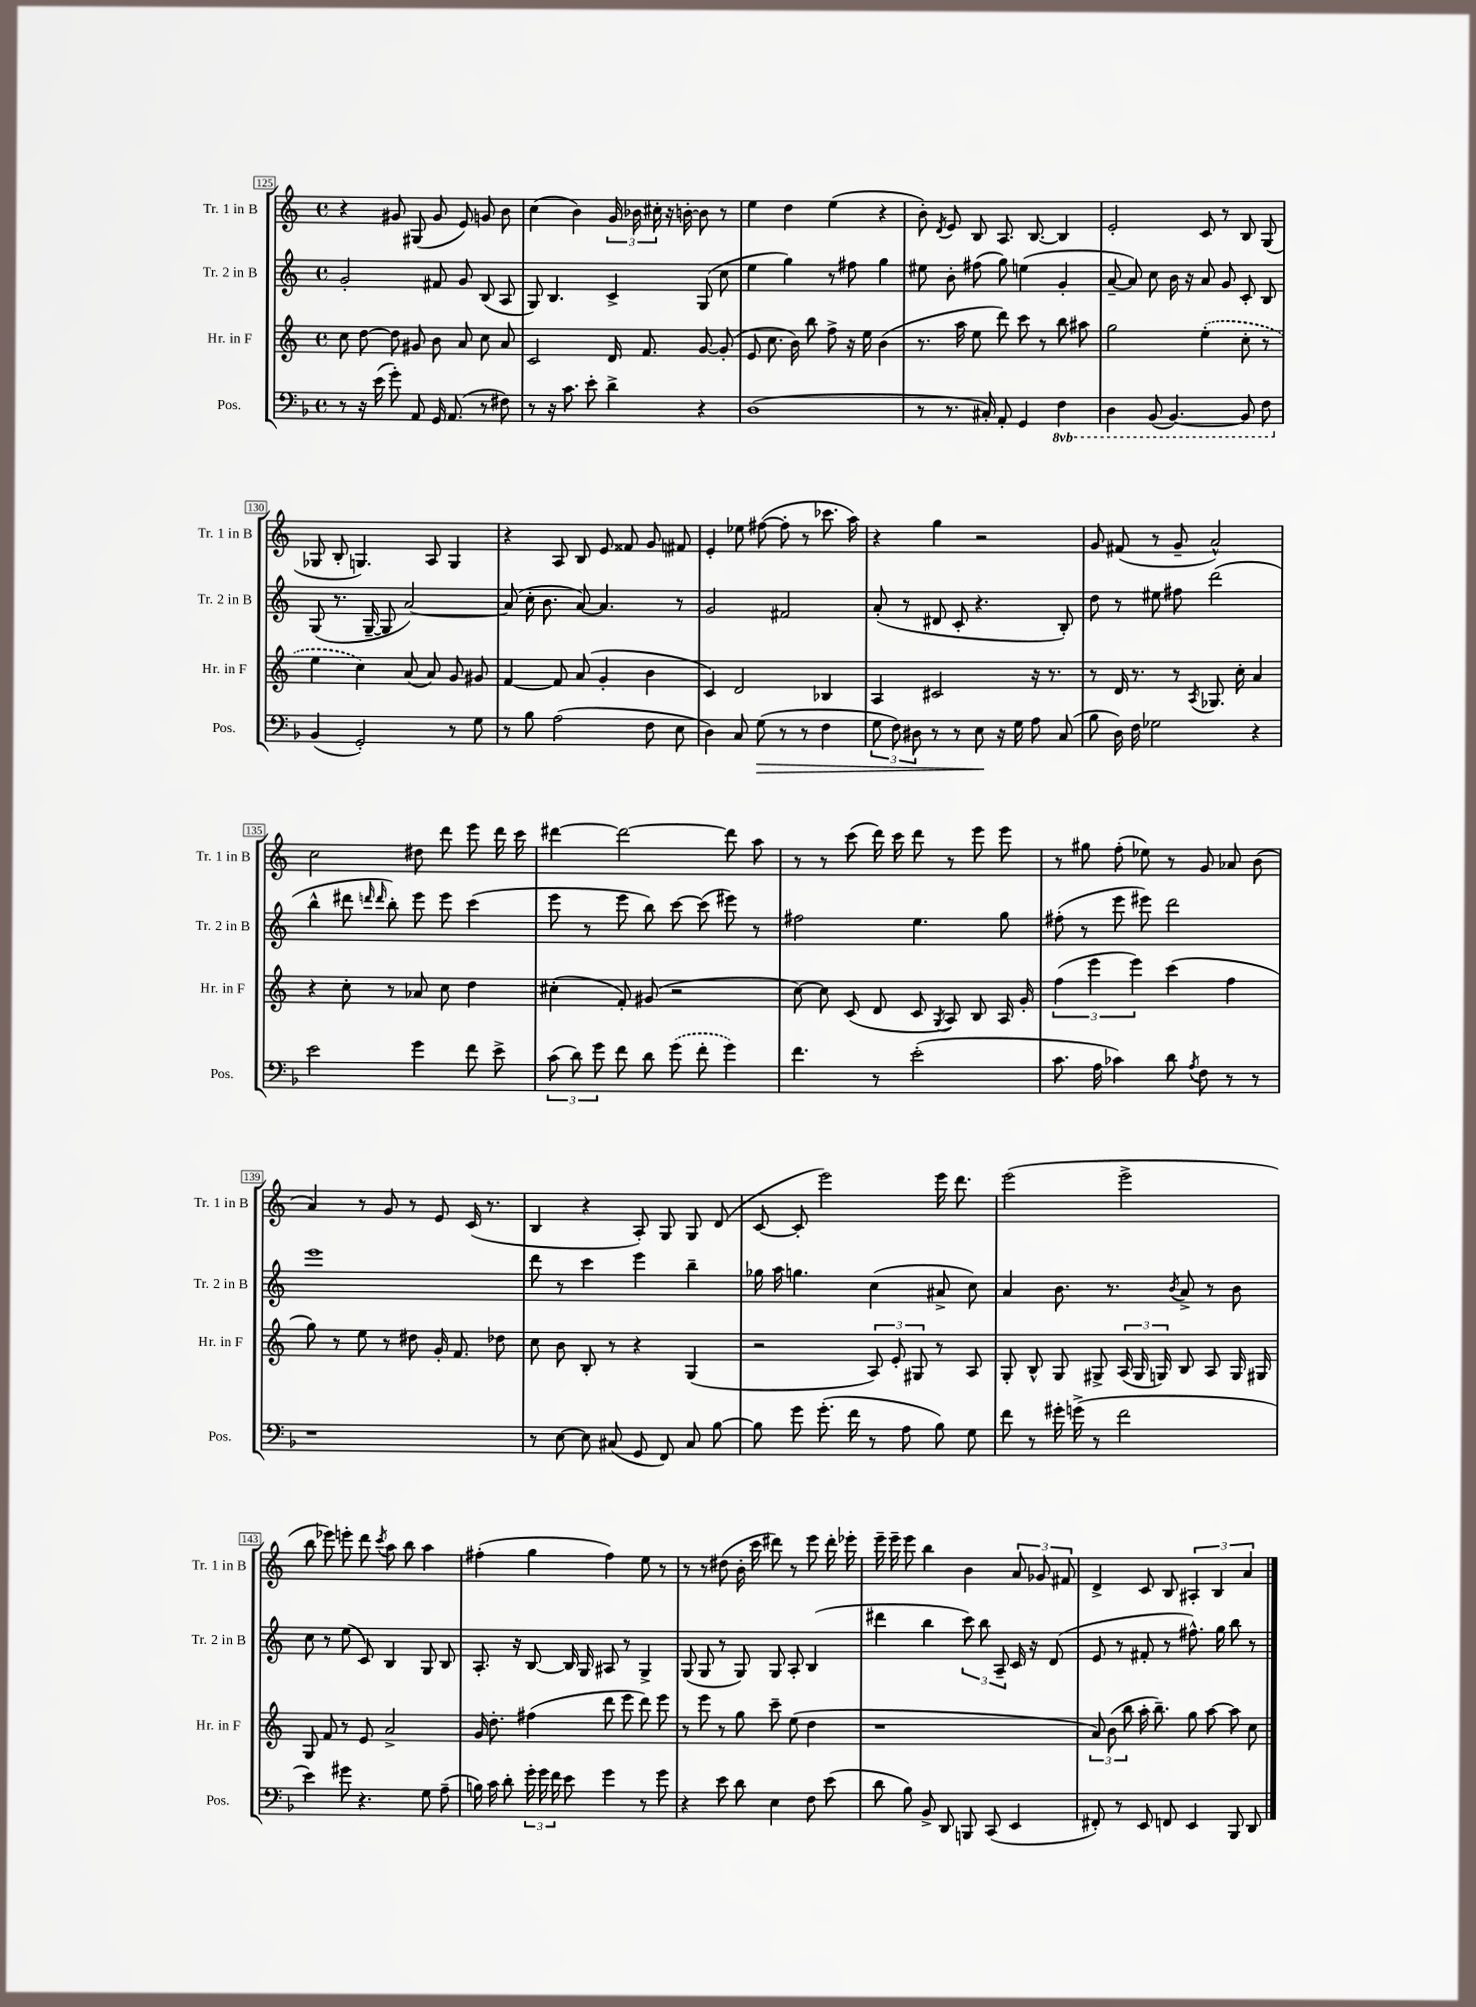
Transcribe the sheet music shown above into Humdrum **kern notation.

**kern	**kern	**kern	**kern
*staff4	*staff3	*staff2	*staff1
*clefF4	*clefG2	*clefG2	*clefG2
*k[b-]	*k[]	*k[]	*k[]
*M4/4	*M4/4	*M4/4	*M4/4
*met(c)	*met(c)	*met(c)	*met(c)
8r	8cc	2g'	4r
16r	[8dd	.	.
(16e	.	.	.
8g')	8dd]	.	8g#
8AA	8g#	.	(8G#
16GG	8b	8f#	8g#
(8.AA	.	.	.
.	8a	8g	8e)
8r	8cc	(8B	8g
8F#)	8a	8A	8b
=	=	=	=
8r	2c	8G)	(4cc
16r	.	4.B	.
8.c	.	.	.
.	.	.	4b)
8e'	.	.	.
4d^	16d	4c^	24g
.	.	.	24b-
.	8.f	.	.
.	.	.	24cc#'
.	.	.	16r
.	.	.	[16b'
4r	[8g	(8G	8b]
.	(8g']	8cc	8r
=	=	=	=
(1D	8e	4ee	4ee
.	8.cc	.	.
.	.	4gg)	4dd
.	16b)	.	.
.	8bb	.	.
.	8ff^	8r	(4ee
.	16r	8ff#	.
.	16ee	.	.
.	(4b	4gg	4r
=	=	=	=
8r	8.r	8ee#	8b')
.	.	.	8qd
8.r	.	8b'	8e
.	16aa	.	.
.	8ee	(8ff#	8B
16C#')	.	.	.
8AA'	8ddd)	8gg)	8.A
4GG	8ccc	(4ee	.
.	.	.	[8.B
.	8r	.	.
4FF	8bb	4g'	4B]
.	8aa#	.	.
=	=	=	=
4DD	2gg	[8a~	2e'
.	.	8a])	.
(8BBB-	.	8cc	.
[4.BBB-)	.	16b	.
.	.	16r	.
.	(4ee'	8a	8c
.	.	8g	8r
8BBB-]	8cc'	8c'	8B
8FF	8r	8B	(8G
=	=	=	=
(4BB-	4ee	(8G	8G-
.	.	8.r	8B'
2GG')	4cc)	.	4.G)
.	.	[16G~	.
.	.	8G]	.
.	(8a	[2a)	.
.	8a)	.	8A
8r	8g	.	4G
8G	8g#	.	.
=	=	=	=
8r	[4f	(8a]	4r
8B-	.	16cc'	.
.	.	8.b	.
(2A	8f]	.	8A
.	(8a	[8a)	8B
.	4g'	4.a]	8e
.	.	.	8f##
8F	4b	.	8g
8E	.	8r	8f#
=	=	=	=
4D)	4c)	2g	4e'
8C	2d	.	8ee-
(8G	.	.	([8ff#
8r	.	2f#	8ff#']
8r	.	.	8r
4F	4B-	.	8.ccc-
.	.	.	16aa)
=	=	=	=
12G	4A	(8a'	4r
12F)	.	.	.
.	.	8r	.
12D#	.	.	.
8r	2c#	8d#	4gg
8r	.	8c'	.
8E	.	4.r	2r
16r	.	.	.
16G	.	.	.
8A	16r	.	.
.	8.r	.	.
(8C	.	8B')	.
=	=	=	=
8B-	8r	8dd	8g
16D)	16d	8r	(8f#
16F	8.r	.	.
2G-	.	8ee#	8r
.	8r	8ff#	8g~
.	8qA	.	.
.	8.G-	(2ddd	2a^^)
.	16cc'	.	.
4r	4a	.	.
=	=	=	=
2e	4r	4bb^^	2cc
.	8cc'	8ddd#	.
.	.	16qqddd	.
.	.	16qqddd	.
.	8r	8bb')	.
4g	8a-	8eee	8dd#
.	8cc	8eee	8ddd
8f	4dd	(4ccc	8eee
8e^	.	.	16ddd
.	.	.	16ccc
=	=	=	=
(12c	(4cc#'	8eee	[4ddd#
12d)	.	.	.
.	.	8r	.
12g	.	.	.
8f	8f')	8eee	2ddd#_
8d	(8g#	8bb)	.
(8g	2r	[8ccc	.
8f'	.	(8ccc]	.
4g)	.	8eee#)	8ddd#]
.	.	8r	8aa
=	=	=	=
4.f	[8cc)	2ff#	8r
.	8cc]	.	8r
.	(8c	.	(8ccc
8r	8d	.	16ddd)
.	.	.	16ccc
(2e'	8c	4.ee	8ddd
.	8qG	.	.
.	8A)	.	8r
.	8B	.	8eee
.	16A	8gg	8eee
.	16g'	.	.
=	=	=	=
8.c	(6ff	(8ff#'	8r
.	.	8r	8gg#
.	6eee	.	.
16A	.	.	.
4c-)	.	8eee	(8ff'
.	6eee)	.	.
.	.	8eee#)	8ee-)
8d	(4ccc	2ddd	8r
8qA	.	.	.
8F	.	.	8g
8r	4ff	.	8a-
8r	.	.	(8b
=	=	=	=
1r	8gg)	1eee	4a)
.	8r	.	.
.	8ee	.	8r
.	8r	.	8g
.	8dd#	.	8r
.	16g'	.	8e
.	8.f	.	.
.	.	.	(16c
.	.	.	8.r
.	8dd-	.	.
=	=	=	=
8r	8cc	8ddd	4B
[8E	8b	8r	.
8E]	8B'	4ccc	4r
(8C#	8r	.	.
8GG	4r	4eee	8A')
8FF)	.	.	8G
8C#	(4G	4bb~	8G
[8B-	.	.	(8d
=	=	=	=
8B-]	2r	16gg-	[8c
.	.	16aa	.
8g	.	4.gg	8c']
(8.g'	.	.	2eee)
16f	.	.	.
8r	12A)	(4cc	.
.	12e'	.	.
8A	.	.	.
.	12G#	.	.
8B-)	8r	8a#^	16eee
.	.	.	8.ddd
8G	8A	8cc)	.
=	=	=	=
8f	8G'	4a	(2eee
8r	8B^^	.	.
16g#'	8G	8.b	.
(16g^	.	.	.
8r	8G#^	.	.
.	.	8.r	.
2f	(24A	.	2eee^
.	24G#	.	.
.	24G)	.	.
.	.	8qb	.
.	8B	8a^	.
.	8A	8r	.
.	16G	8b	.
.	16G#	.	.
=	=	=	=
4e)	8G	8cc	8bb
.	8f	8r	8eee-)
8g#	8r	(8ee	8eee'
4.r	8e	8c)	8ddd
.	.	.	8qccc
.	2a^	4B	8aa
.	.	.	8bb
8G	.	8G	4aa
(8A~	.	8B	.
=	=	=	=
16B)	16g	8.A'	(4ff#'
16c	8.dd'	.	.
8d'	.	.	.
.	.	16r	.
24g'	(4ff#	[8B	4gg
24g	.	.	.
24f	.	.	.
8e	.	16B]	.
.	.	16G	.
4g	8ddd	8A#	4ff#)
.	8eee	8r	.
8r	8ddd)	4G^	8ee
8g	8eee	.	8r
=	=	=	=
4r	8r	(8G	8r
.	8eee	8G	8r
8e	8r	8r	(8dd#
8d	8gg	8G)	16b'
.	.	.	16ccc
4E	8ccc~	8G	8ddd#)
.	(8ee	8A'	8r
8F	4dd	(4B	8eee
(8e	.	.	16ddd#'
.	.	.	16eee-'
=	=	=	=
8d	1r	4ddd#	16eee~
.	.	.	16eee~
8B-)	.	.	8eee
8BB-^	.	4bb	4bb
8DD	.	.	.
8BBB	.	12ccc)	4b
.	.	12bb	.
(8CC	.	.	.
.	.	12A~	.
4EE	.	16c	12a
.	.	16r	.
.	.	.	12g-
.	.	(8d	.
.	.	.	12f#
=	=	=	=
8FF#')	12a)	8e	4d^
.	(12b	.	.
8r	.	8r	.
.	12bb	.	.
8EE	16aa'	8f#'	8c
.	8.bb~)	.	.
8FF	.	8r	8B
4EE	8gg	8.ff#^^)	6A#'
.	[8aa	.	.
.	.	.	6B
.	.	16gg	.
8BBB-	8aa]	8bb	.
.	.	.	6a
8DD	8cc	8r	.
==	==	==	==
*-	*-	*-	*-
